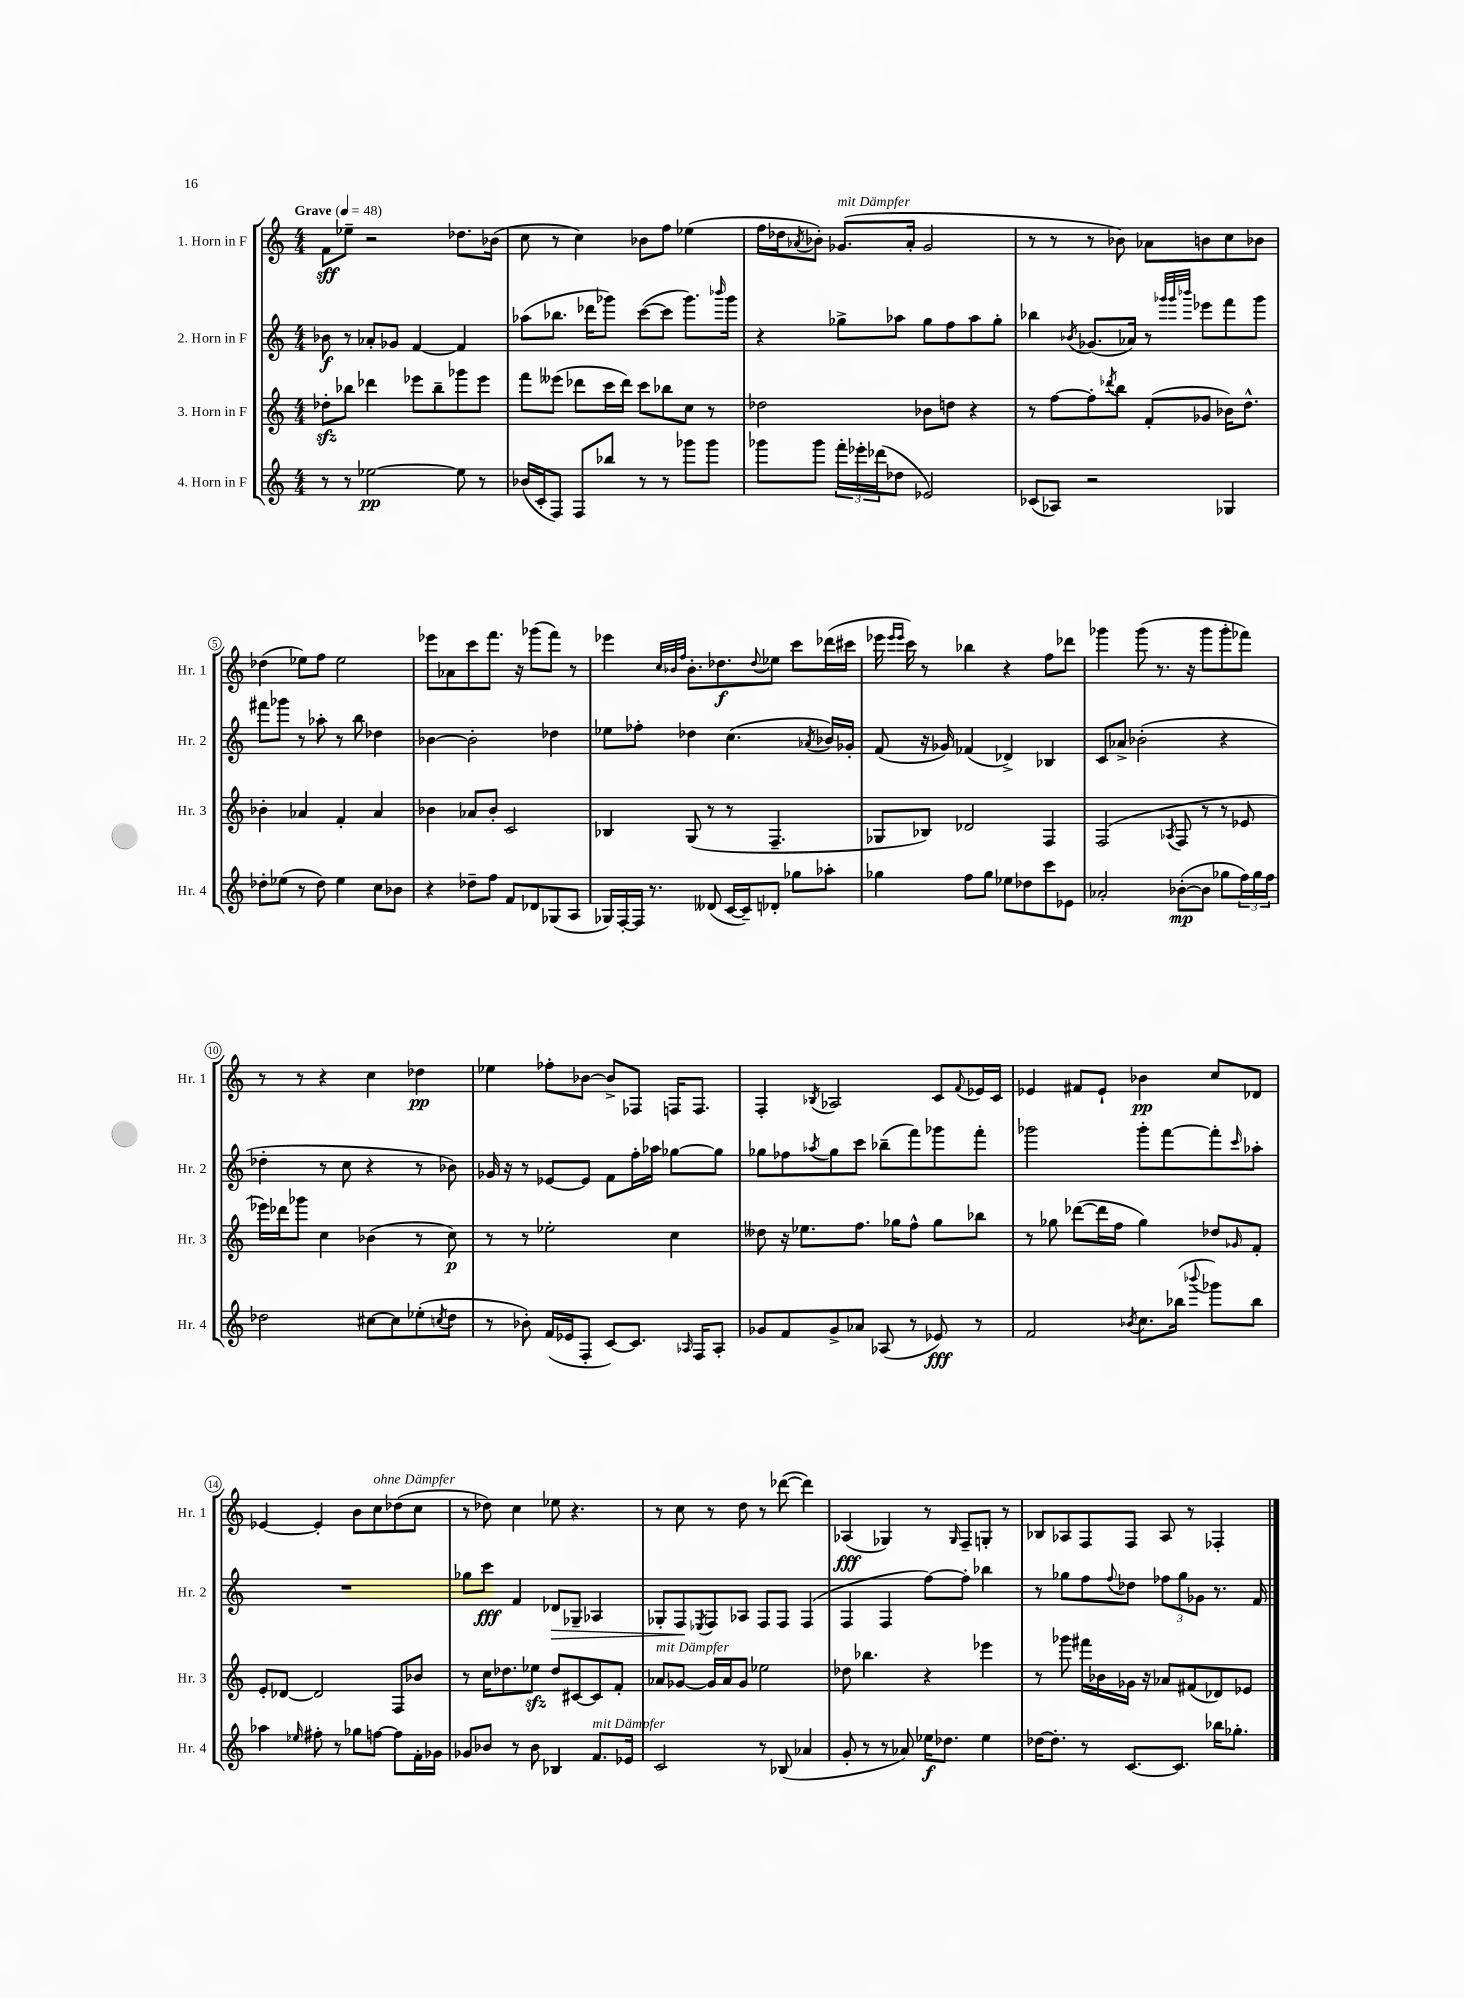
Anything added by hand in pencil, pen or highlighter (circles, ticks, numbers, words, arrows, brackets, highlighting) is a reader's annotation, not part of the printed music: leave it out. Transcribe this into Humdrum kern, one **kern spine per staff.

**kern	**kern	**kern	**kern
*staff4	*staff3	*staff2	*staff1
*clefG2	*clefG2	*clefG2	*clefG2
*k[]	*k[]	*k[]	*k[]
*M4/4	*M4/4	*M4/4	*M4/4
*MM48	*MM48	*MM48	*MM48
8r	8dd-'	8b-	8f
8r	8bb-	8r	8ee-~
[2ee-	4ddd-	8a-'	2r
.	.	8g-	.
.	8eee-	[4f	.
.	8bb-~	.	.
8ee-]	8ggg-	4f]	8.dd-
8r	8eee-	.	.
.	.	.	(16b-
=	=	=	=
(16b-	8fff	(8aa-	8cc
16c'	.	.	.
8F)	(8eee--	8.bb-	8r
8F	8ddd-	.	4cc)
.	.	16ddd-	.
8bb-	16ccc	8ggg-)	.
.	16ddd-)	.	.
8r	8ccc	([8ccc	8b-
8r	8bb-	8ccc]	8ff
8ggg-	8cc	8.ggg-)	(4ee-
8ggg-	8r	.	.
.	.	16qqbbb-	.
.	.	16ggg-	.
=	=	=	=
8ggg-	2dd-	4r	16ff
.	.	.	16dd-
.	.	.	8qa-
8ggg-	.	.	8b-')
24fff'	.	8gg-^	(8.g-
24eee-'	.	.	.
(24ddd-	.	.	.
8dd-	.	8aa-	.
.	.	.	16a-'
2e-)	8b-	8gg-	2g-
.	8dd	8ff	.
.	4r	8aa-	.
.	.	8gg-'	.
=	=	=	=
(8c-	8r	4bb-	8r
8A-)	[8ff	.	8r
.	.	8qb-	.
2r	8ff']	(8.g-	8r
.	8qddd-	.	.
.	8bb	.	8b-)
.	.	16a-)	.
.	(8f'	8r	8a-
.	.	32qqggg-	.
.	.	32qqggg-	.
.	.	32qqbbb-	.
.	8g-	8eee-	8b
4G-	16b-)	8fff	8cc
.	8.dd^^	.	.
.	.	8ggg-	8b-
=	=	=	=
8dd-'	4b-'	8fff#	(4dd-
(8ee-	.	8ggg-	.
8r	4a-	8r	8ee-)
8dd-)	.	8aa-'	8ff
4ee-	4f'	8r	2ee-
.	.	8bb	.
8cc	4a-	4dd-	.
8b-	.	.	.
=	=	=	=
4r	4b-	[4b-	8eee-
.	.	.	8a-
8dd-~	8a-	2b-']	8ccc
8ff	8b-'	.	8.fff
8f	2c	.	.
.	.	.	16r
8d-	.	.	(8ggg-
(8G-	.	4dd-	8fff)
8A	.	.	8r
=	=	=	=
16G-)	4B-	8ee-	4eee-
[16F'	.	.	.
16F]	.	8ff-'	.
8.r	.	.	.
.	.	.	32qqcc
.	.	.	32qqb-
.	.	.	32qqff
.	(8G	4dd-	8.b-'
(8d--	8r	.	.
.	.	.	8.dd-
[16c	8r	(4.cc	.
16c~])	.	.	.
.	.	.	8qqdd-
8d-'	4.F~	.	8ee-
8gg-	.	.	8ccc
.	.	8qa-	.
8aa-'	.	16b-)	(16ddd-
.	.	16g-'	16ccc#
=	=	=	=
4gg-	8G-	(8f	16eee-
.	.	.	16qqeee-
.	.	.	16qqeee-
.	.	.	16ccc)
.	8B-)	16r	8r
.	.	16g-)	.
8ff	2d-	(4f-	4bb-
8gg-	.	.	.
8ee-	.	4d-^)	4r
8dd-	.	.	.
8ccc	4F	4B-	8ff
8e-	.	.	8ddd-
=	=	=	=
2a-'	(2F	8c	4ggg-
.	.	8a-^	.
.	.	(2b-'	(8ggg-
.	.	.	8.r
.	8qA-	.	.
([8b-'	8F	.	.
.	.	.	16r
8b-]	8r	.	8ggg-
8gg-	8r	4r	8ggg-'
24ff)	8e-	.	8fff-)
24gg-	.	.	.
24ff	.	.	.
=	=	=	=
2dd-	16eee-)	4dd-'	8r
.	16ddd-	.	.
.	8ggg-	.	8r
.	4cc	8r	4r
.	.	8cc	.
[8cc#	(4b-	4r	4cc
8cc#]	.	.	.
(8ee-'	8r	8r	4dd-
8qcc	.	.	.
8dd-	8cc)	8b-)	.
=	=	=	=
8r	8r	16g-	4ee-
.	.	16r	.
8b-')	8r	8r	.
(16f	2ee-'	[8e-	8ff-'
16e-	.	.	.
8F'	.	8e-]	[8b-
[8c)	.	8f	8b-^]
8.c]	.	16ff'	8F-
.	.	16aa-	.
.	4cc	[8gg-	16F
16qqA-	.	.	.
16F	.	.	8.F
8A-'	.	8gg-]	.
=	=	=	=
8g-	8dd--	8gg-	4F'
8f	16r	8ff-	.
.	8.ee-	.	.
.	.	8qaa-	8qB-
8g-^	.	8gg-	2A-
8a-	8.ff	8ccc	.
(8A-	.	(8bb-~	.
.	16gg-	.	.
8r	8ff^^	8fff)	.
8e-)	8gg-	8ggg-	8c
.	.	.	8qqf
8r	8bb-	8fff'	16e-
.	.	.	16c
=	=	=	=
2f	8r	2ggg-	4e-
.	8gg-	.	.
.	([8ddd-	.	8f#
.	16ddd-]	.	8e-`
.	16ff	.	.
8qb-	.	.	.
8.cc	4gg-)	8ggg-'	4b-
.	.	[8fff	.
(16bb-	.	.	.
8qqbbb-	.	.	.
8ggg-)	8dd-	8fff']	8cc
.	16qqg-	16qqccc	.
8bb-	8f'	8aa-'	8d-
=	=	=	=
4aa-	8e'	1r	[4e-
.	[8d-	.	.
16qqee-	.	.	.
8ff#'	2d-]	.	4e-']
8r	.	.	.
8gg-	.	.	8b
[8ff	.	.	8cc
8ff]	8F	.	(8dd-
16f'	8b-	.	8cc
16g-	.	.	.
=	=	=	=
8g-	8r	8gg-	8r
8b-	16cc	8ccc	8dd-)
.	8.dd-	.	.
8r	.	4f	4cc
8b-	8ee-	.	.
4B-	8dd-	8d-	8ee-
.	[8c#	8G-~	4.r
8.f	8c#]	4A-	.
.	8f'	.	.
16e-	.	.	.
=	=	=	=
2c	8a-	8G-'	8r
.	[8g-	8F	8cc
.	.	8qE-	.
.	16g-]	8F	8r
.	16a-	.	.
.	8g-	8A-	8dd
8r	2ee-	8F	8r
(8B-	.	8F	([8ddd-
4a-	.	(4F	4ddd-])
=	=	=	=
8g'	8dd-	4F	(4A-
8r	4.bb-	.	.
8r	.	4F	4G-)
8a-)	.	.	.
16ee-	4r	[8ff)	8r
8.dd-	.	.	.
.	.	.	16qqG-
.	.	8ff']	8F~
4ee-	4eee-	4bb-	8G'
.	.	.	8r
=	=	=	=
[16dd-	8r	8r	8B-
8.dd-']	.	.	.
.	8ggg-	8gg-	8A-
8r	16fff#	8ff	8F
.	16b-	.	.
.	.	8qqff	.
[8.c	16g-	8dd-	8F
.	16r	.	.
.	8a-	12ff-	8A-
8.c]	.	.	.
.	.	12gg-	.
.	(8f#	.	8r
.	.	12g-	.
16bb-	8d-)	8.r	4F-'
8.gg-'	.	.	.
.	8e-	.	.
.	.	16f	.
==	==	==	==
*-	*-	*-	*-
